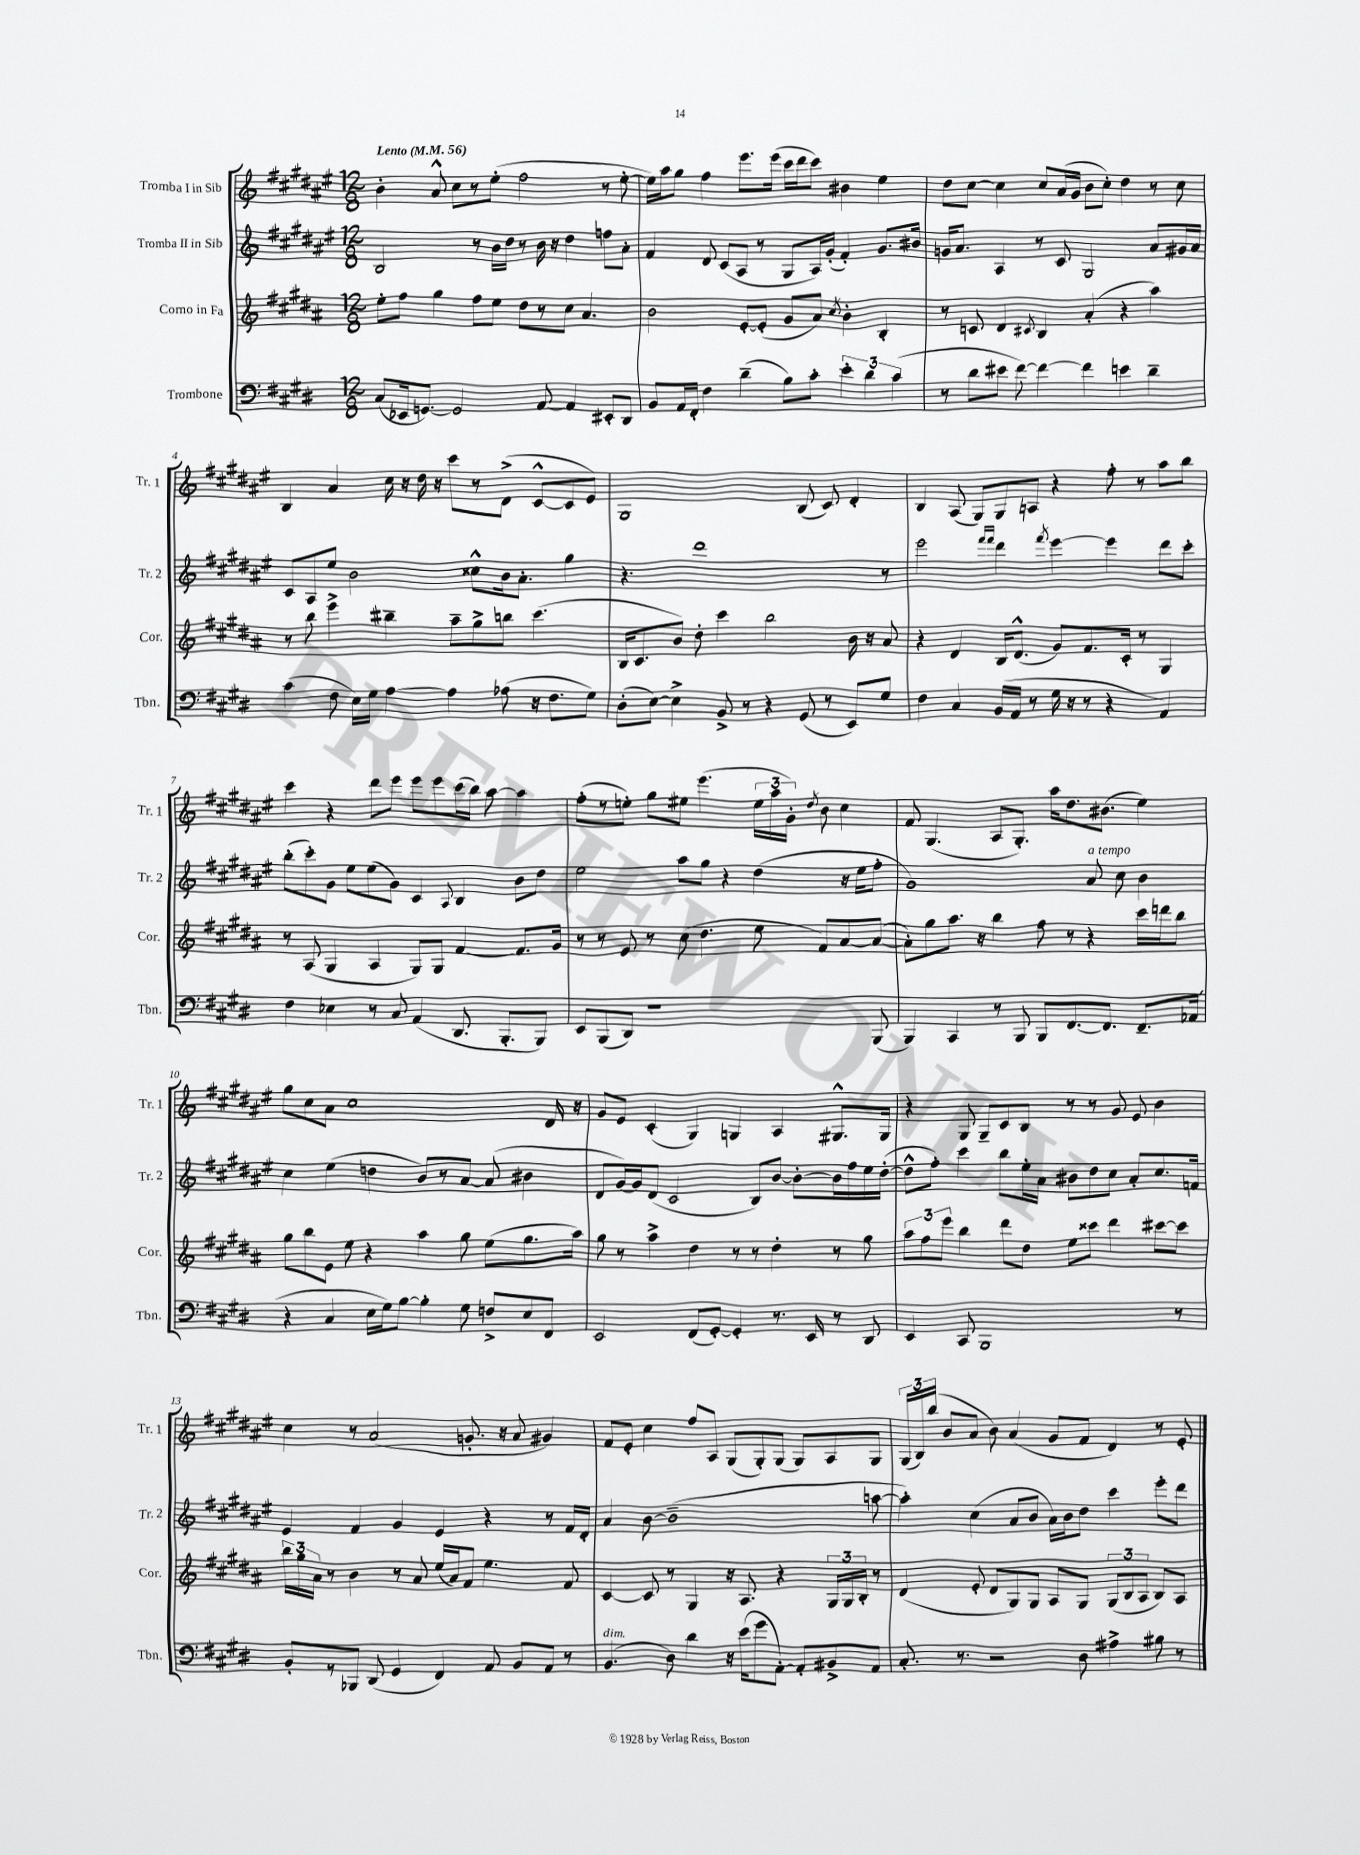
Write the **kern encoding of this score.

**kern	**kern	**kern	**kern
*staff4	*staff3	*staff2	*staff1
*clefF4	*clefG2	*clefG2	*clefG2
*k[f#c#g#d#]	*k[f#c#g#d#a#]	*k[f#c#g#d#a#e#]	*k[f#c#g#d#a#e#]
*M12/8	*M12/8	*M12/8	*M12/8
*MM56	*MM56	*MM56	*MM56
(8C#	8ee'	2B	4b'
16EE-	8ff#	.	.
[8.GG)	.	.	.
.	4gg#	.	8a#^^
2GG]	.	.	8cc#
.	8ff#	8r	8r
.	8ee	16b	(8ee#'
.	.	16dd#	.
.	8dd#	8r	2ff#
[8AA	8r	16b	.
.	.	16r	.
4AA]	8cc#	4dd#	.
.	4.a#	.	.
8EE#'	.	8ff	8r
8DD#	.	8a#'	[8ee#'
=	=	=	=
8BB	2b	4f#	16ee#])
.	.	.	16aa#
16AA	.	.	8gg#
16FF#'	.	.	.
4F#	.	8d#	4ff#
.	.	(8c#	.
(4d#~	[8e'	8A#	8.eee#
.	(8e']	8r	.
.	.	.	(16eee#
8B)	8g#	8G#	16ccc#
.	.	.	16ddd#
8c#'	8a#)	16A#)	8ccc#)
.	.	(16g#'	.
.	8qcc#	.	.
6e'	4b'	4f#')	4b#
6d#	.	.	.
.	4B'	8.g#	4ee#
(6c#	.	.	.
.	.	16b#	.
=	=	=	=
8r	8r	16g	8dd#
.	.	8.a#	.
8d#	8c	.	[8cc#
8e#	4d#	4A#	4cc#]
[8f#)	.	.	.
.	8qc#	.	.
4f#_	4B	8r	8cc#
.	.	8c#	(16a#
.	.	.	16g#
4f#]	(4a#'	2G#	8b
.	.	.	8cc#')
4e	4r	.	4dd#
4d#~	4aa#)	8a#	8r
.	.	16g#	8cc#
.	.	16a#	.
=	=	=	=
(4c#	8r	8c#	4B
.	8bb	8A#	.
8F#	4eee^	8ee#	4a#
16E)	.	2b	.
16G#	.	.	.
[4A	4bb#~	.	16cc#
.	.	.	16r
.	.	.	16dd#
.	.	.	16r
4A]	8aa#~	.	8ccc#
.	8gg#^	8cc##^^	8r
(8A-	8bb	16b	(8d#^
.	.	8.a#'	.
16r	(4.ccc#	.	[8c#^^
8.F#	.	.	.
.	.	4gg#	8c#]
8G#)	.	.	8e#)
=	=	=	=
(8D#'	16B	4.r	1G#
.	8.c#	.	.
[8E)	.	.	.
4E^]	8b)	.	.
.	8dd#'	1ddd#	.
8BB^	4ccc#	.	.
8r	.	.	.
4r	2bb	.	.
(8GG#	.	.	(8B
8r	.	.	8c#)
8EE)	16b	.	4d#'
.	16r	.	.
8G#	8a#	8r	.
=	=	=	=
4F#	4r	2eee#	4B
4C#	4d#	.	(8A#
.	.	.	8G#)
.	.	16qqfff#	.
.	.	16qqfff#	.
(16BB	16B	4ddd#	8G#
16AA	(8.d#^^	.	.
8r	.	.	8A
.	.	8qfff#	.
16G#	8g#)	[4eee#	4r
16r	.	.	.
8r	8.f#	.	.
4r	.	4eee#]	8ff#'
.	16c#'	.	.
.	8r	.	8r
4AA)	4G#	8ddd#	8aa#
.	.	8ccc#'	8bb
=	=	=	=
4F#	8r	(8bb'	4ccc#
.	(8A#	8ccc#')	.
4E-	4G#	8g#	4r
.	.	8ee#	.
8r	4A#	(8ee#	8ddd#
8C#	.	8g#)	8eee#
(4AA	8G#)	4c#	8eee#
.	8G#	.	8eee#
.	.	8qqA#	.
8.DD#	[4f#	4B	(16ccc#
.	.	.	16bb)
.	.	.	[8aa#
8.BBB'	.	.	.
.	8.f#]	8b	4aa#]
8BBB)	.	8dd#	.
.	16g#	.	.
=	=	=	=
8EE	8r	2ee#	(8ff#'
(8BBB	8r	.	8r
8DD#)	8e	.	8ee')
1r	8r	.	8gg#
.	(8cc#	8aa#	8ee#
.	4.dd#	8gg#	(4.eee#
.	.	4r	.
.	8ee	(4dd#	24ee#
.	.	.	24aa#
.	.	.	24g#')
.	.	.	8qdd#
.	8f#)	.	8b
.	[8a#	16r	4cc#
.	.	16ee#	.
(8BBB	(8a#_	8ff#'	.
=	=	=	=
4BBB)	8a#'])	1g#)	8f#
.	8gg#	.	(4.G#
4CC#	8.aa#	.	.
.	16r	.	.
8r	4bb	.	8A#
8BBB	.	.	8.G#')
8BBB	8ff#	.	.
.	.	.	16aa#
[8.FF#	8r	.	8.dd#
.	4r	8a#	.
8.FF#]	.	.	(8.b#
.	.	8cc#	.
8.FF#~	16ccc#	4b	4ee#)
.	16ddd	.	.
.	8bb	.	.
(16AA-	.	.	.
=	=	=	=
4r	8gg#	4cc#	8gg#
.	8bb	.	8cc#
4C#	8e	(4ee#	8a#
.	8ee	.	1cc#
16E	4r	4dd	.
16G#)	.	.	.
[8B	.	.	.
4B']	4aa#	8b)	.
.	.	8r	.
8G#	8gg#	[8a#	.
8F^	(8ee	(8a#]	.
8E	8.gg#	4b#	.
8FF#	.	.	16d#
.	16aa#)	.	16r
=	=	=	=
2EE	8gg#	8d#	8g#
.	8r	[16g#)	8e#
.	.	16g#]	.
.	4aa#^	(8d#	(4c#'
.	.	2c#	.
(8FF#	4dd#	.	4G#)
[8GG#')	.	.	.
4GG#']	8r	.	4G
.	8r	8B)	.
8.r	4dd#'	[8b	4A#
.	.	8b'_	.
16EE	.	.	.
8r	8r	16b]	8.G#^^
.	.	16ff#	.
8DD#	8gg#	16ee#	.
.	.	([16dd#'	16G#
=	=	=	=
4EE	12aa#	8dd#^^]	4r
.	12ff#	.	.
.	.	8ff#')	.
.	12eee	.	.
8CC#	4bb	4ccc#	8G#
1BBB	.	.	8G#~
.	8ddd#	8bb	8c#
.	8dd#	16ee#'	8B
.	.	16a#	.
.	8ee	8b#	8r
.	8ccc##	8dd#	8r
.	4ddd#	8cc#	8g#
.	.	8a#'	8e#
.	[8ccc#	8.cc#	4b
8r	8ccc#]	.	.
.	.	16f	.
=	=	=	=
8BB'	24bb	4e#	4cc#
.	24gg#	.	.
.	24a#	.	.
8r	8r	.	.
8BBB-	4b	4f#	8r
(8DD#	.	.	(2a#
4GG#	8r	4g#	.
.	8a#	.	.
4FF#)	(16ee	4e#	.
.	16a#)	.	.
.	8f#	.	8.g'
8AA	4.ee	4r	.
.	.	.	16r
8BB	.	.	8a#
8AA	.	8r	4g#)
8r	8f#	16f#	.
.	.	16d#'	.
=	=	=	=
(4.BB	[4c#	4a#	8f#
.	.	.	8e#'
.	8c#]	[8b	4cc#
8D#)	8r	(1b~]	.
4d#	4G#	.	8ff#
.	.	.	8A#
16r	16r	.	(8G#
(16e	8.A#	.	.
8g#	.	.	8G#')
[8AA')	4r	.	(8G#
8AA']	.	.	8G#)
8BB#^	24G#	.	8A#
.	24G#	.	.
.	24B'	.	.
8AA	8r	[8aa	8G#
=	=	=	=
8.C#'	(4d#	4aa'])	(24G#
.	.	.	24B)
.	.	.	(24bb
.	.	.	8b
8.r	.	.	.
.	8e'	(4cc#	8a#
2r	8d#	.	8b)
.	8G#)	8a#	(4a#
.	8G#	8b	.
.	8A#	16a#)	8g#
.	.	16b	.
8D#	8G#	8dd#	8f#
4A#^	(12G#	4ccc#	4d#)
.	12B	.	.
.	12A#	.	.
8B#	8B)	8eee#'	8r
8r	8A#	8ddd#	8e#'
==	==	==	==
*-	*-	*-	*-
